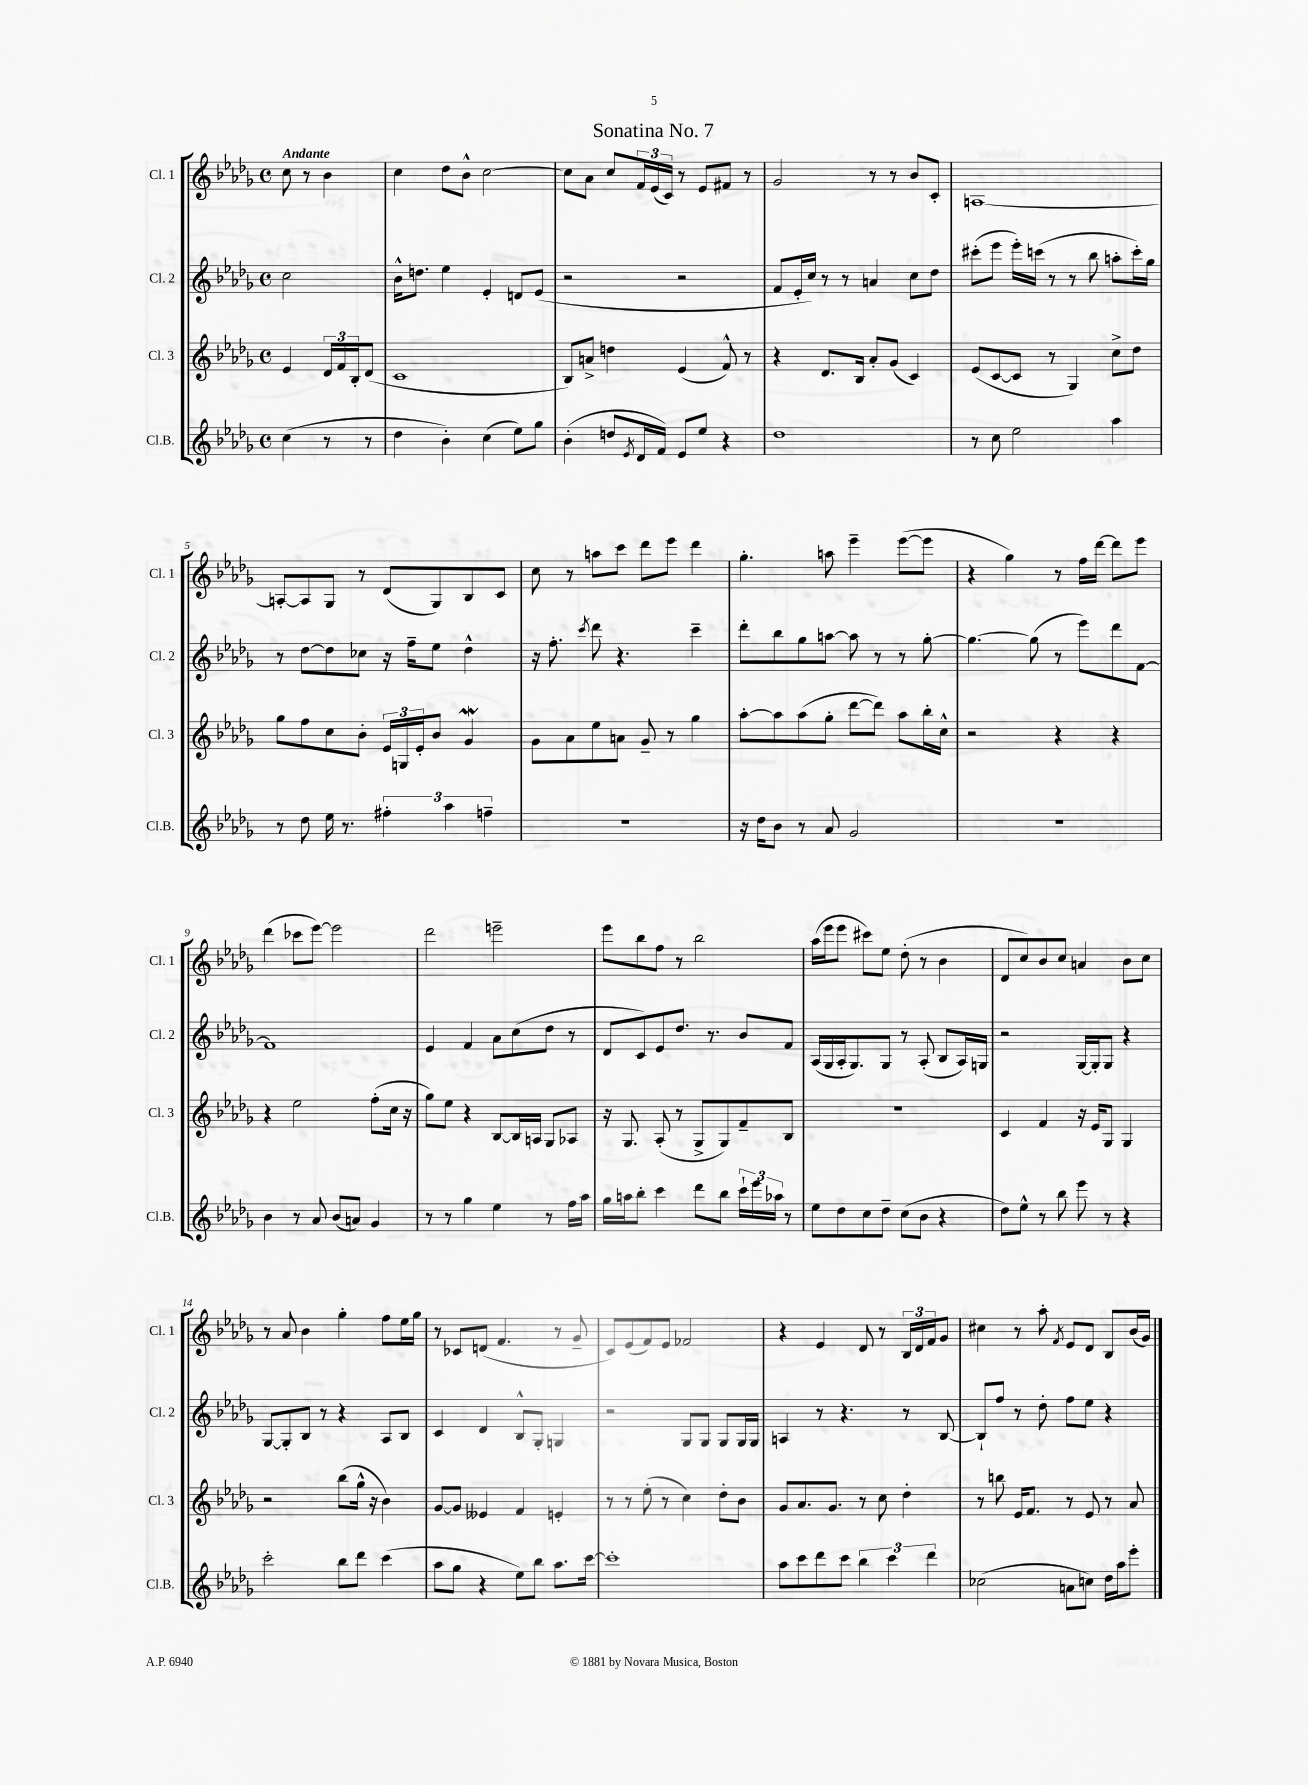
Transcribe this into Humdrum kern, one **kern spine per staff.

**kern	**kern	**kern	**kern
*staff4	*staff3	*staff2	*staff1
*clefG2	*clefG2	*clefG2	*clefG2
*k[b-e-a-d-g-]	*k[b-e-a-d-g-]	*k[b-e-a-d-g-]	*k[b-e-a-d-g-]
*M4/4	*M4/4	*M4/4	*M4/4
*met(c)	*met(c)	*met(c)	*met(c)
(4cc	4e-	2cc	8cc
.	.	.	8r
8r	24d-	.	4b-
.	24f	.	.
.	24B-'	.	.
8r	(8d-	.	.
=	=	=	=
4dd-	1c	16b-^^	4cc
.	.	8.dd	.
4b-')	.	4ee-	8dd-
.	.	.	8b-^^
(4cc	.	4e-'	[2cc
8ee-)	.	8d	.
8gg-	.	(8e-	.
=	=	=	=
(4b-'	8B-)	2r	8cc]
.	8a^	.	8a-
8dd	4dd	.	8cc
8qe-	.	.	.
16d-	.	.	24f
.	.	.	(24e-
16f)	.	.	.
.	.	.	24c)
8e-	(4e-	2r	8r
8ee-	.	.	8e-
4r	8f^^)	.	8f#
.	8r	.	8r
=	=	=	=
1dd-	4r	8f	2g-
.	.	16e-'	.
.	.	16cc)	.
.	8.d-	8r	.
.	.	8r	.
.	16B-	.	.
.	8a-'	4a	8r
.	(8g-	.	8r
.	4c)	8cc	8b-
.	.	8dd-	8c'
=	=	=	=
8r	(8e-	(8ccc#'	[1A
8cc	[8c	8eee-	.
2ee-	8c]	16eee-')	.
.	.	(16ccc	.
.	8r	8r	.
.	4G-)	8r	.
.	.	8bb-	.
4aa-	8cc^	8aa'	.
.	8dd-	16ccc')	.
.	.	16gg-	.
=	=	=	=
8r	8gg-	8r	8A'_
8dd-	8ff	[8dd-	8A]
16ee-	8cc	8dd-]	8G-
8.r	.	.	.
.	8b-'	8cc-	8r
6ff#'	24e-	16r	(8d-
.	24G	.	.
.	.	16ff~	.
.	24e-'	.	.
.	8b-	8ee-	8G-)
6aa-	.	.	.
.	4g-	4dd-^^	8B-
6ff~	.	.	.
.	.	.	8c
=	=	=	=
1r	8g-	16r	8cc
.	.	8.ff'	.
.	8a-	.	8r
.	.	8qccc	.
.	8ee-	8ddd-	8aa
.	8a	4.r	8ccc
.	8g-~	.	8ddd-
.	8r	.	8eee-
.	4gg-	4ccc~	4ddd-
=	=	=	=
16r	[8aa-'	8ddd-'	4.gg-'
16dd-	.	.	.
8b-	8aa-]	8bb-	.
8r	(8aa-	8gg-	.
8a-	8gg-'	[8aa	8aa
2g-	[8ddd-	8aa]	4eee-~
.	8ddd-])	8r	.
.	8aa-	8r	([8eee-
.	16bb-'	[8gg-'	8eee-]
.	16cc^^	.	.
=	=	=	=
1r	2r	4.gg-_	4r
.	.	.	4gg-)
.	.	(8gg-]	.
.	4r	8r	8r
.	.	8eee-)	16ff
.	.	.	[16ddd-
.	4r	8ddd-	8ddd-]
.	.	[8f	8eee-
=	=	=	=
4b-	4r	1f]	(4ddd-
8r	2ee-	.	8ccc-
8a-	.	.	[8eee-)
(8b-	.	.	2eee-]
8a)	.	.	.
4g-	(8ff'	.	.
.	16cc	.	.
.	16r	.	.
=	=	=	=
8r	8gg-)	4e-	2ddd-
8r	8ee-	.	.
4gg-	4r	4f	.
4ee-	[8B-	8a-	2eee~
.	16B-]	(8cc	.
.	16A	.	.
8r	8G-	8dd-	.
16ff	8A-	8r	.
16aa-	.	.	.
=	=	=	=
16gg-	16r	8d-	8eee-
16aa	8.G-	.	.
8bb-'	.	8c)	8bb-
4ccc	(8A-'	8e-	8ff
.	8r	8.dd-	8r
8ddd-	8G-^	.	2bb-
.	.	8.r	.
8bb-	8G-)	.	.
24ccc`	8f~	8b-	.
24eee-	.	.	.
24aa-	.	.	.
8r	8B-	8f	.
=	=	=	=
8ee-	1r	(16A-	(16aa-
.	.	16G-	16eee-
8dd-	.	16A-'	8eee-
.	.	8.G-)	.
8cc	.	.	8ccc#)
8dd-~	.	8G-	8ee-
(8cc	.	8r	(8dd-'
8b-	.	(8A-'	8r
4r	.	8B-	4b-
.	.	16A-)	.
.	.	16G	.
=	=	=	=
8dd-)	4c	2r	8d-
8ee-^^	.	.	8cc)
8r	4f	.	8b-
8bb-	.	.	8cc
8eee-	16r	[16G-	4a
.	16e-	16G-']	.
8r	8G-	8G-	.
4r	4G-	4r	8b-
.	.	.	8cc
=	=	=	=
2ccc'	2r	[8G-	8r
.	.	8G-']	8a-
.	.	8B-	4b-
.	.	8r	.
8bb-	(8bb-	4r	4gg-'
8ddd-	16gg-^^	.	.
.	16r	.	.
(4ccc	4b-)	8A-	8ff
.	.	8B-	16ee-
.	.	.	16gg-
=	=	=	=
8aa-	[8g-	4c	8r
8gg-	8g-]	.	8c-
4r	4e--	4d-	(8d
.	.	.	4.f
8ee-)	4f	8B-^^	.
8bb-	.	8G-'	.
8.aa-	4e'	4G	8r
.	.	.	8g-~
[16ccc	.	.	.
=	=	=	=
1ccc']	8r	2r	8c)
.	8r	.	(8e-
.	(8ee-'	.	8f)
.	8r	.	8e-
.	4cc)	8G-	2f-
.	.	8G-	.
.	8dd-'	8G-	.
.	8b-	16G-	.
.	.	16G-	.
=	=	=	=
8aa-	8g-	4A	4r
8ccc	8.a-	.	.
8ddd-	.	8r	4e-
.	8.g-	.	.
8ccc	.	4.r	.
6bb-	8r	.	8d-
.	8cc	.	8r
6ccc	.	.	.
.	4dd-'	8r	24B-
.	.	.	24d-
6ddd-	.	.	24f
.	.	[8B-	8g-
=	=	=	=
(2cc-	8r	8B-`]	4cc#
.	8bb	8ff	.
.	16e-	8r	8r
.	8.f	.	.
.	.	8dd-'	8aa-'
.	.	.	8qf
8a	8r	8ff	8e-
8cc)	8e-	8ee-	8d-
16dd-	8r	4r	8B-
16aa-	.	.	.
8eee-'	8a-	.	(16b-
.	.	.	16g-)
==	==	==	==
*-	*-	*-	*-
